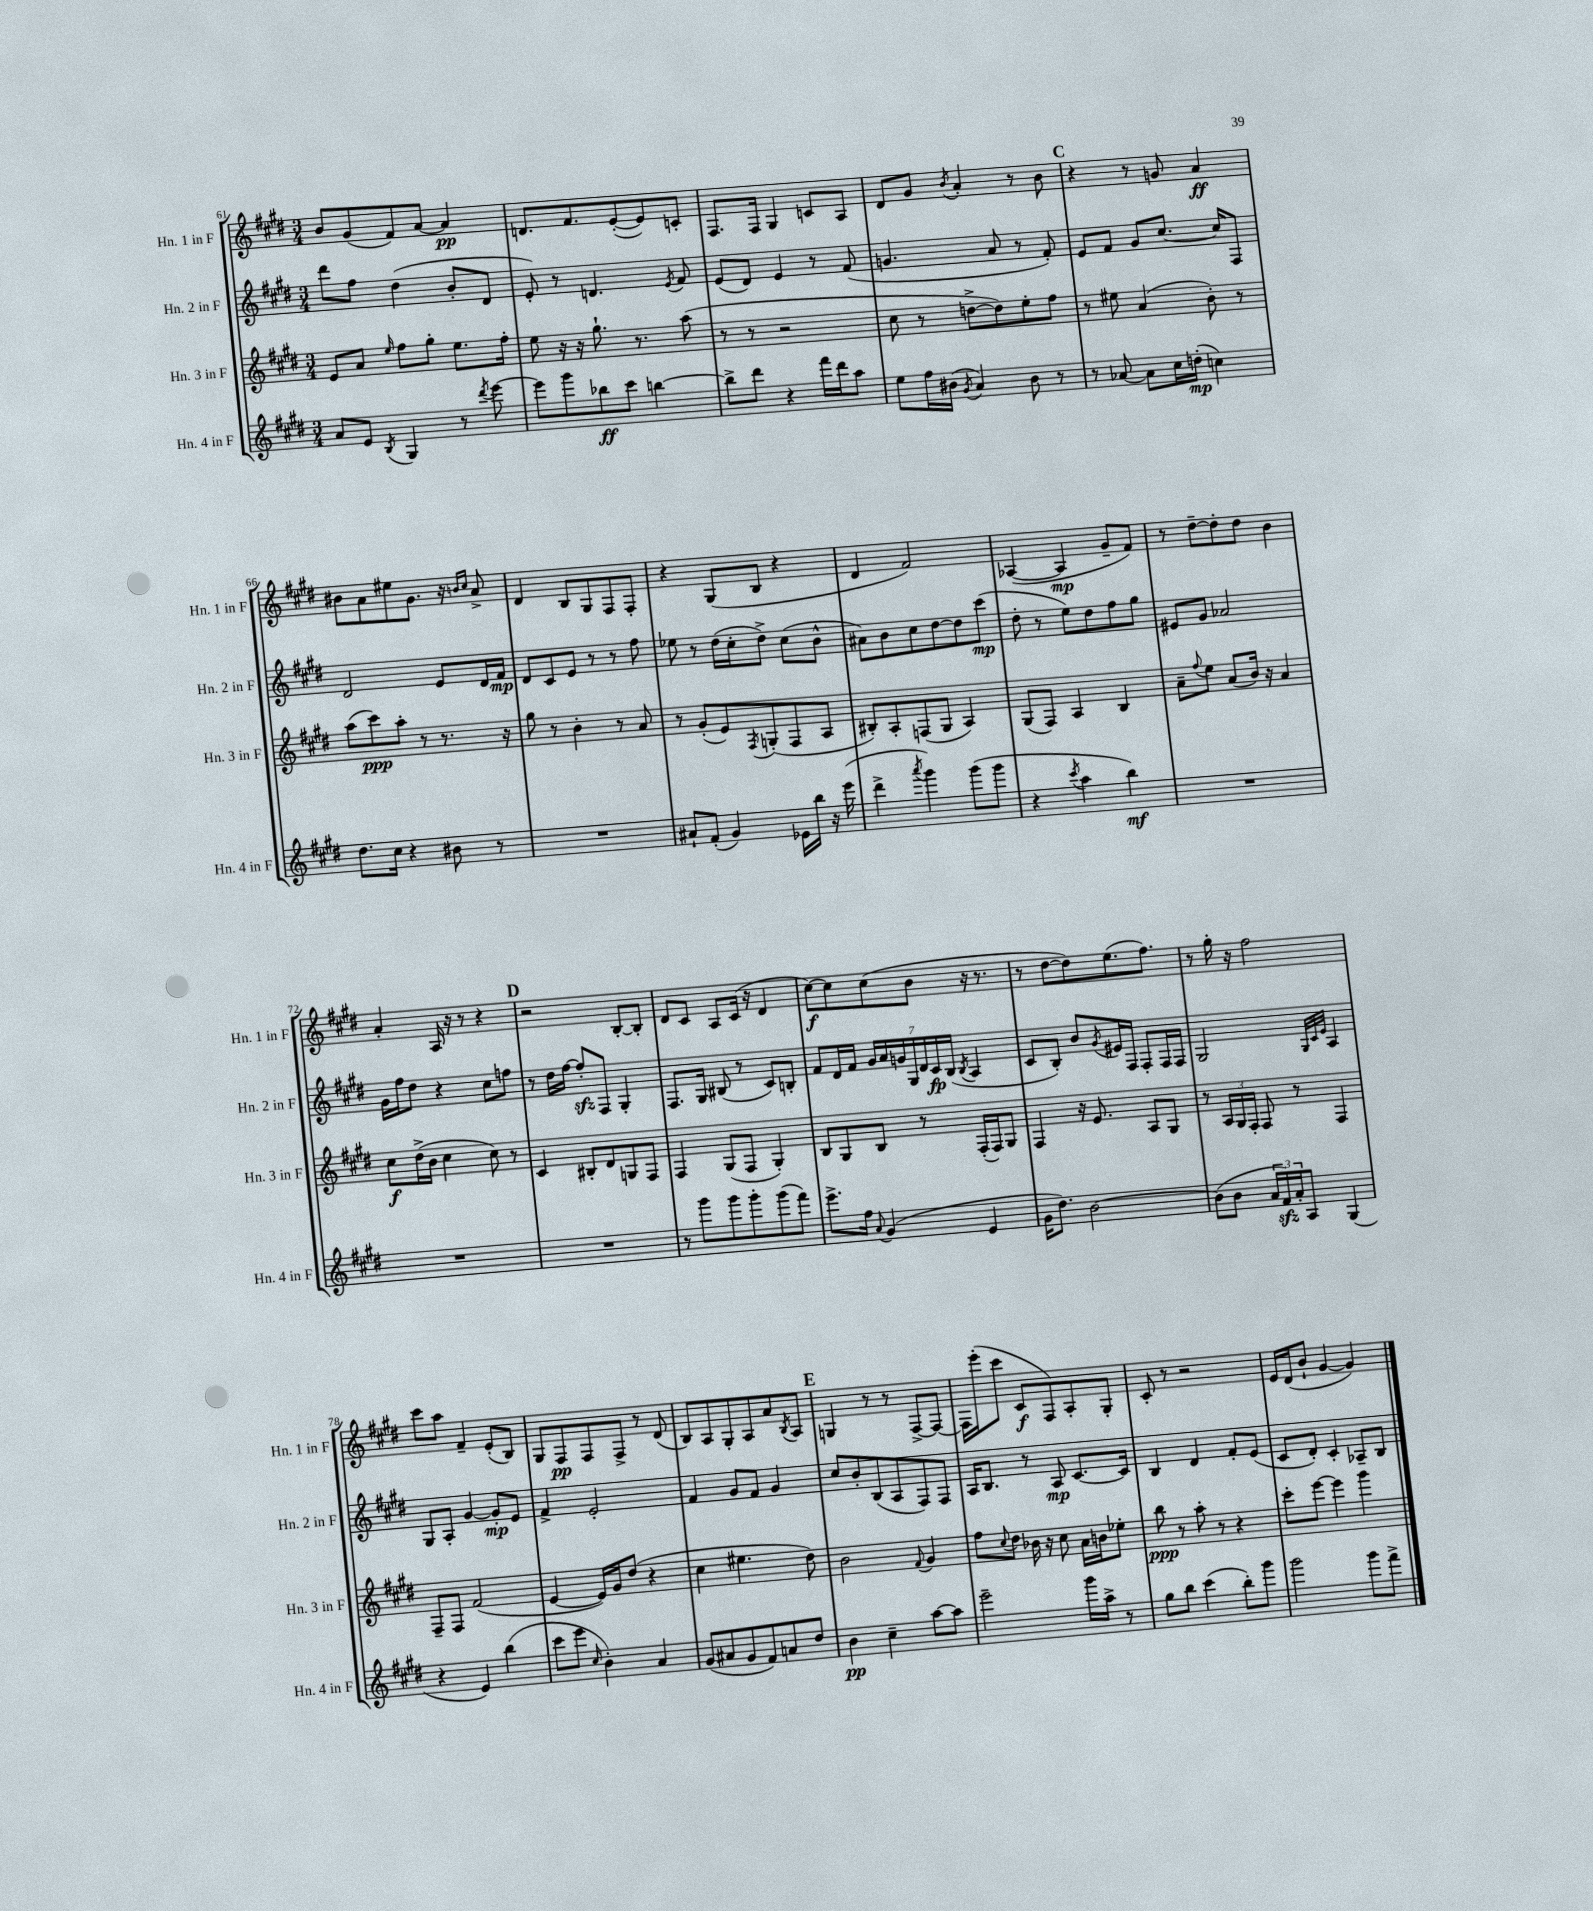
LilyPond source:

<<
\new StaffGroup <<
\new Staff = "s0" \with { instrumentName = "Hn. 1 in F" shortInstrumentName = "Hn. 1 in F" } {
    \clef treble \key e \major \numericTimeSignature \time 3/4
    b'8 gis'8( fis'8) a'8~ a'4\pp |
    d'8. fis'8. e'8~-.( e'8) c'8-. |
    fis8. fis16 gis4 c'8 a8 |
    dis'8 gis'8 \acciaccatura { b'8 } a'4-. r8 b'8 |
    \mark \markup { \bold "C" } r4 r8 g'8 a'4\ff |
    bis'8 a'8 eis''8 gis'8. r16 \grace { b'16 cis''16 } a'8-> |
    dis'4 b8 gis8 fis8 fis8-. |
    r4 gis8( b8 r4 |
    dis'4 fis'2) |
    aes4~( aes4\mp gis'8-- fis'8) |
    r8 dis''8~-- dis''8-. dis''8 b'4 |
    a'4-. a16 r16 r8 r4 |
    \mark \markup { \bold "D" } r2 b8~-. b8-. |
    dis'8 cis'8 a8 cis'16( r16 dis'4 |
    cis''8~\f) cis''8 cis''8( b'8 r16 r8. |
    r8 dis''8~ dis''8) e''8.( fis''8.) |
    r8 gis''16-. r16 fis''2 |
    cis'''8 a''8 fis'4-- e'8-.( b8) |
    gis8 fis8\pp fis8 fis8-> r8 dis'8( |
    b8) a8 gis8-. a8 a'8 \acciaccatura { b8 } a8 |
    \mark \markup { \bold "E" } g4 r8 r8 fis8~-> fis8~ |
    fis16 e'''16-.( cis'''8 cis'8\f fis8) a8-. gis8-. |
    cis'8-. r8 r2 |
    e'16 dis'16( b'8-! gis'4~ gis'4) \bar "|." |
}
\new Staff = "s1" \with { instrumentName = "Hn. 2 in F" shortInstrumentName = "Hn. 2 in F" } {
    \clef treble \key e \major \numericTimeSignature \time 3/4
    dis'''8 fis''8 dis''4( b'8-. dis'8 |
    e'8-.) r8 d'4. \acciaccatura { e'8 } fis'8 |
    e'8( dis'8) e'4 r8 fis'8( |
    g'4. a'8 r8 fis'8-.) |
    \mark \markup { \bold "C" } e'8 fis'8 gis'8 cis''8.~ cis''16 fis8 |
    dis'2 e'8 dis'16 fis'16\mp |
    dis'8 cis'8 e'8 r8 r8 fis''8 |
    ees''8 r8 dis''16( cis''16-. dis''8->) cis''8( b'8-^ |
    ais'8) b'8 cis''8 dis''8~ dis''8 cis'''8\mp( |
    dis''8-. r8 e''8) dis''8 fis''8 gis''8 |
    eis'8 gis'8 aes'2 |
    gis'16 fis''16 dis''8 r4 cis''8 f''8 |
    \mark \markup { \bold "D" } r8 dis''16 fis''16~ fis''8-.\sfz fis8 gis4-. |
    fis8. gis16 bis8( r8 cis'8) b8-. |
    fis'8 dis'16 fis'16 \tuplet 7/4 { gis'16 a'16 g'16 gis16 dis'16 cis'16\fp b16( } \acciaccatura { b8 } a4 |
    cis'8 b8-.) b'8 \acciaccatura { gis'8 } eis'16 fis16 fis8-. fis16 fis16 |
    gis2 \grace { gis32 cis'32 e'32 } a4 |
    gis8 a8-. gis'4~ gis'8-.\mp e'8 |
    fis'4-> e'2-. |
    fis'4 gis'8 fis'8 gis'4 |
    \mark \markup { \bold "E" } cis''8 b'8-. b8( a8 fis8) fis8 |
    a16 b8. r8 a8\mp cis'8.~ cis'16 |
    b4 dis'4 fis'8-. e'8( |
    cis'8 dis'8-.) cis'4-. aes8-- b8 \bar "|." |
}
\new Staff = "s2" \with { instrumentName = "Hn. 3 in F" shortInstrumentName = "Hn. 3 in F" } {
    \clef treble \key e \major \numericTimeSignature \time 3/4
    e'8 a'8 \grace { e''16 } fis''8 gis''8-. e''8. fis''16-. |
    e''8 r16 r16 gis''8.-! r8. a''8( |
    r8 r8 r2 |
    cis''8 r8 d''8~-> d''8) e''8-. fis''8 |
    \mark \markup { \bold "C" } r8 eis''8 a'4( b'8-.) r8 |
    a''8( cis'''8\ppp) a''8-. r8 r8. r16 |
    gis''8 r8 b'4-. r8 a'8 |
    r8 gis'8-.( e'8) \acciaccatura { fis8 } g8-.( fis8 a8 |
    bis8-.) a8-. f8( gis8 a4) |
    gis8( fis8) a4 b4 |
    a'8-- \appoggiatura { fis''8 } e''8 a'8( b'16) r16 a'4 |
    cis''8\f dis''16->( b'16 cis''4 cis''8) r8 |
    \mark \markup { \bold "D" } cis'4 bis8-. dis'8 g8 fis8 |
    fis4 gis8( fis8 gis4-.) |
    b8 gis8 b8 r8 fis16-.( fis16) gis8 |
    fis4 r16 e'8. a8 gis8 |
    r8 \tuplet 3/2 { a16 gis16 fis16-. } fis8 r8 fis4 |
    fis8-- fis8 fis'2( |
    e'4~ e'16) gis'16 dis''8( r4 |
    cis''4 eis''4. dis''8) |
    \mark \markup { \bold "E" } b'2 \appoggiatura { fis'8 } gis'4 |
    fis''8 \appoggiatura { cis''8 } dis''8 bes'16 r16 cis''8 a'16 b'16 ees''8-. |
    b''8\ppp r8 a''8-. r8 r4 |
    cis'''8-. e'''8~ e'''4 gis'''4 \bar "|." |
}
\new Staff = "s3" \with { instrumentName = "Hn. 4 in F" shortInstrumentName = "Hn. 4 in F" } {
    \clef treble \key e \major \numericTimeSignature \time 3/4
    a'8 e'8 \acciaccatura { b8 } gis4 r8 \acciaccatura { dis'''8 } e'''8~ |
    e'''8 gis'''8 bes''8\ff cis'''8 b''4~ |
    b''8-> dis'''8 r4 fis'''16 dis'''16 a''8 |
    e''8 fis''16 bis'16( \acciaccatura { gis'8 } a'4) bis'8 r8 |
    \mark \markup { \bold "C" } r8 aes'8~ aes'8 cis''16 d''16-.\mp( c''4) |
    dis''8. cis''16 r4 bis'8 r8 |
    R2. |
    ais'8-! fis'8-.( gis'4) ees'16 b''16 r16 e'''16( |
    dis'''4-> \acciaccatura { a'''8 } gis'''4) gis'''8( gis'''8 |
    r4 \acciaccatura { cis'''8 } a''4 b''4\mf) |
    R2. |
    R2. |
    \mark \markup { \bold "D" } R2. |
    r8 gis'''8 gis'''8 gis'''8-. gis'''8( fis'''8) |
    e'''8.-> fis''16 \appoggiatura { a'8 } gis'4( e'4 |
    gis'16 dis''8.) b'2~ |
    b'8( b'8 \tuplet 3/2 { a'16 fis'16\sfz) a'16-. } a8 gis4( |
    r4 e'4) b''4( |
    cis'''8 e'''8 \grace { cis''16 } b'4-.) a'4 |
    gis'8( ais'8 gis'8 fis'8) a'8 dis''8 |
    \mark \markup { \bold "E" } b'4\pp cis''4-- a''8~ a''8 |
    e'''2-- gis'''16 a''16-> r8 |
    gis''8 b''8 cis'''4( b''8-.) gis'''8 |
    gis'''2 gis'''8 fis'''8-> \bar "|." |
}
>>
>>
\layout { \context { \Score currentBarNumber = #61 } }
